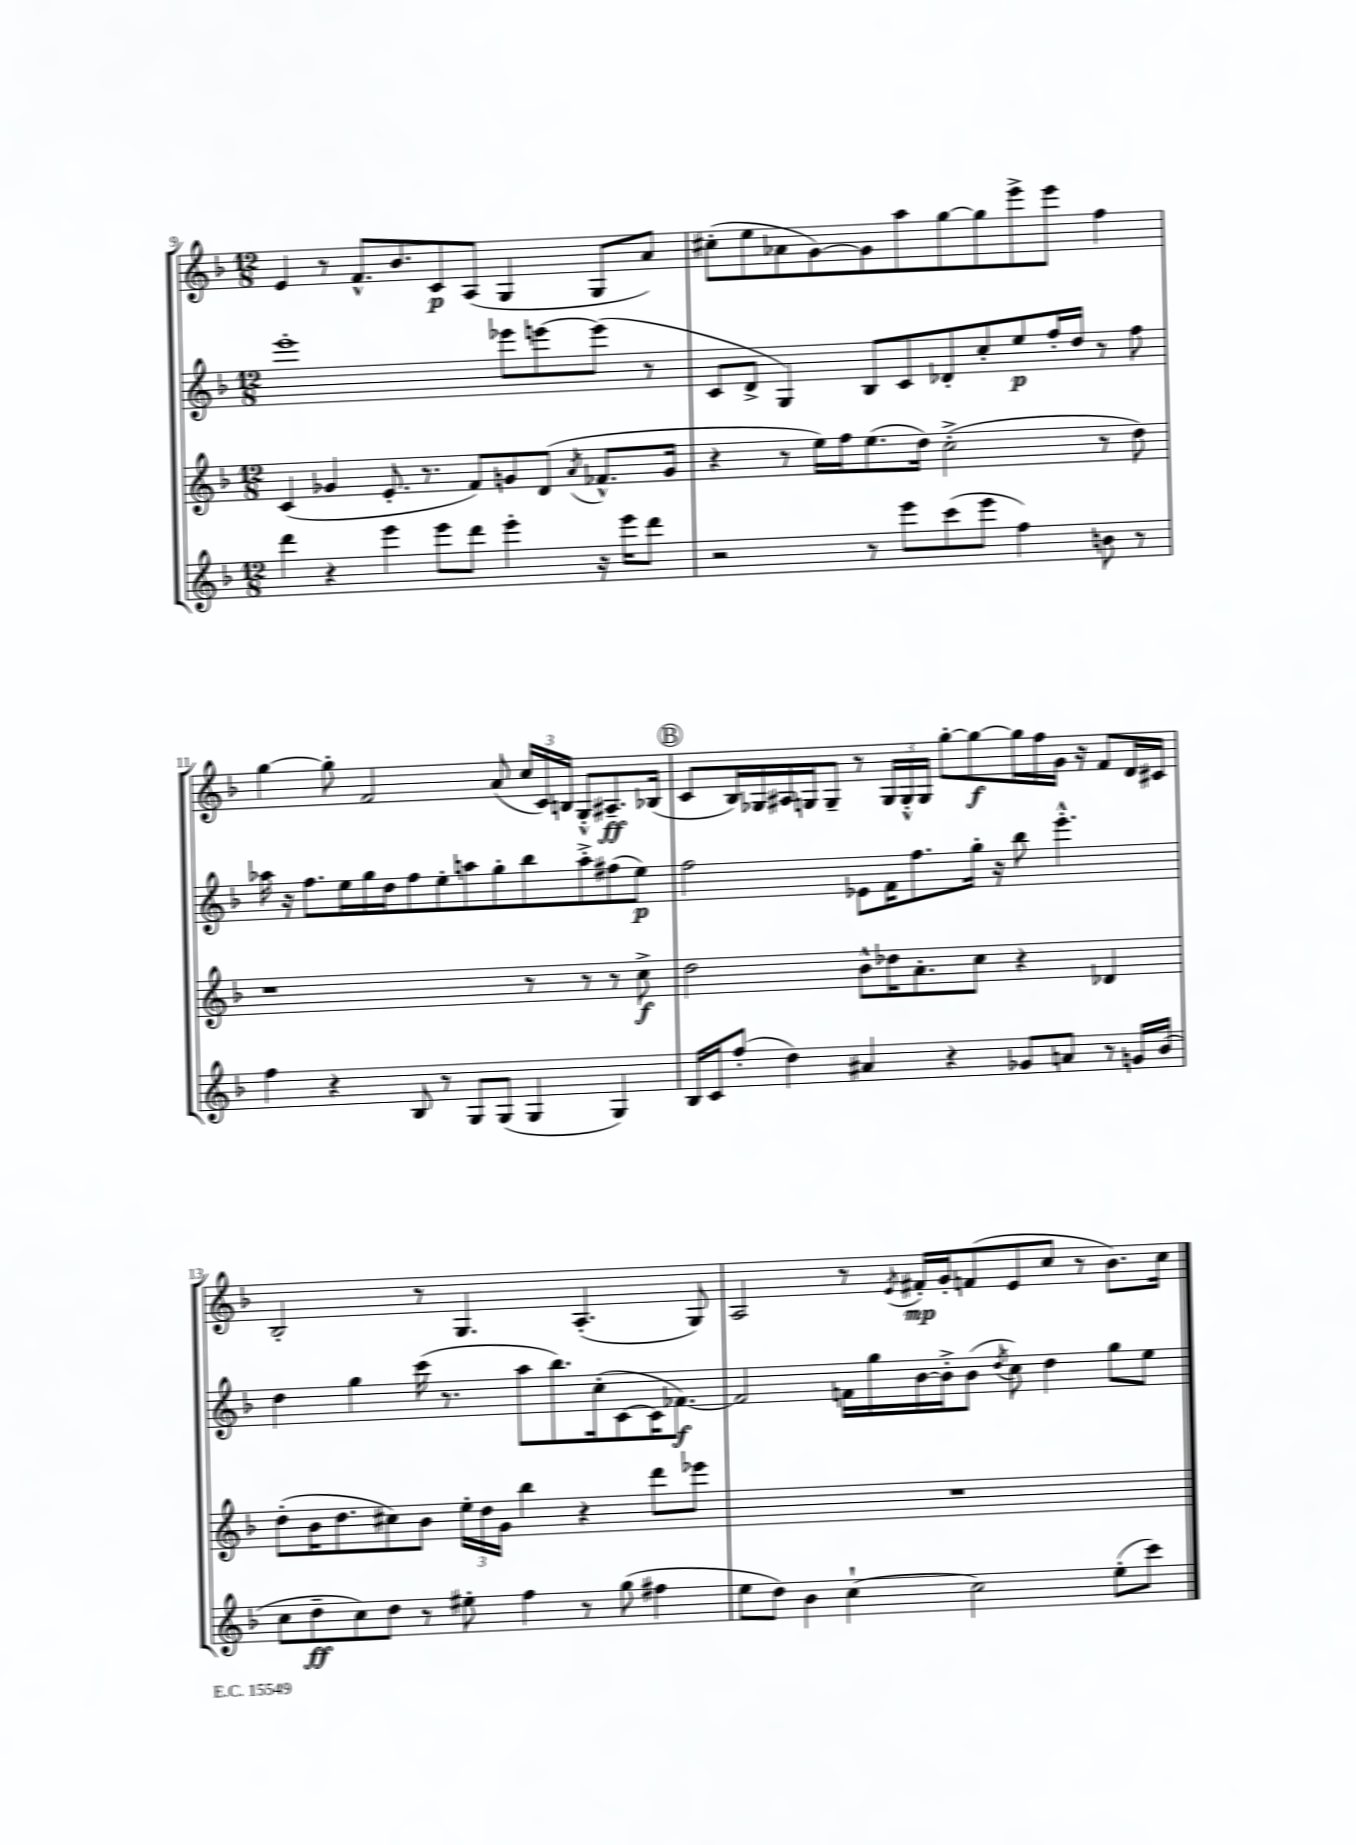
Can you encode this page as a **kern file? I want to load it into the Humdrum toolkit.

**kern	**dynam	**kern	**dynam	**kern	**dynam	**kern	**dynam
*part4	*part4	*part3	*part3	*part2	*part2	*part1	*part1
*staff4	*staff4	*staff3	*staff3	*staff2	*staff2	*staff1	*staff1
*clefG2	*	*clefG2	*	*clefG2	*	*clefG2	*
*k[b-]	*	*k[b-]	*	*k[b-]	*	*k[b-]	*
*M12/8	*	*M12/8	*	*M12/8	*	*M12/8	*
=9	=9	=9	=9	=9	=9	=9	=9
4ddd\	.	(4c/	.	1eee'	.	4e/	.
4r	.	4g-X/	.	.	.	8r	.
.	.	.	.	.	.	8.f^^/L	.
4eee\	.	8.e'/	.	.	.	.	.
.	.	.	.	.	.	8.b-/	.
.	.	8.r	.	.	.	.	.
8eee\L	.	.	.	.	.	8c/	p
8ddd\J	.	8f/L)	.	.	.	(8A/J	.
4eee'\	.	8gn/	.	8eee-X\L	.	4G/	.
.	.	(8d/J	.	[8eeen\	.	.	.
.	.	8qa/	.	.	.	.	.
16r	.	8.f-X^^/L	.	(8eee\J]	.	8G/L	.
16eee\KL	.	.	.	.	.	.	.
8ddd\J	.	.	.	8r	.	8a/J)	.
.	.	16g/Jk	.	.	.	.	.
=10	=10	=10	=10	=10	=10	=10	=10
2r	.	4r	.	8c/L	.	(8cc#X'\L	.
.	.	.	.	8d^/J	.	8ee\	.
.	.	8r	.	4G/)	.	8a-X\	.
.	.	16ee\LL)	.	.	.	[8g\)	.
.	.	16ff\J	.	.	.	.	.
8r	.	(8.ee\	.	8B-/L	.	8g\]	.
8eee\L	.	.	.	8c/	.	8aa\	.
.	.	16dd\Jk)	.	.	.	.	.
(8ccc\	.	(2cc'^\	.	8d-X'/	.	[8gg\	.
8eee\J	.	.	.	8cc'/	.	8gg\]	.
4ff\)	.	.	.	8ee/	p	8eee^\	.
.	.	.	.	16ff'/L	.	8eee\J	.
.	.	.	.	16dd/JJ	.	.	.
8bn\	.	8r	.	8r	.	4ff\	.
8r	.	8dd\)	.	8ff\	.	.	.
!!LO:LB:g=z
=11	=11	=11	=11	=11	=11	=11	=11
4ff\	.	1r	.	16aa-X\	.	[4gg\	.
.	.	.	.	16r	.	.	.
.	.	.	.	8.ff\L	.	.	.
4r	.	.	.	.	.	8gg'\]	.
.	.	.	.	16ee\L	.	.	.
.	.	.	.	16gg\	.	2f/	.
.	.	.	.	16dd\J	.	.	.
8B-/	.	.	.	8ff\	.	.	.
8r	.	.	.	8ee'\	.	.	.
8G/L	.	.	.	8aan\	.	.	.
(8G/J	.	.	.	8gg'\	.	(8a/	.
4G/	.	8r	.	8bb-\	.	24cc/LL	.
.	.	.	.	.	.	24c/)	.
.	.	.	.	.	.	24Bn/JJ	.
.	.	8r	.	8aa'^\	.	8G'^^/L	.
4G/)	.	8r	.	(8ff#X\	.	8.A#X~/	ff
.	.	8cc^\	f	8ee\J)	p	.	.
.	.	.	.	.	.	(16B-X/Jk	.
!!LO:REH:place=s1:t=B
=12	=12	=12	=12	=12	=12	=12	=12
16B-/LL	.	2dd\	.	2ff\	.	8c/L	.
16c/J	.	.	.	.	.	.	.
(8ff'/J	.	.	.	.	.	16B-/L)	.
.	.	.	.	.	.	16G-X/	.
4dd\)	.	.	.	.	.	16A#X/	.
.	.	.	.	.	.	16Gn/J	.
.	.	.	.	.	.	8G~/J	.
4a#X/	.	8b-^^\L	.	8e-X\L	.	8r	.
.	.	16dd-X\K	.	16f\K	.	24G/LL	.
.	.	.	.	.	.	24G'^^/	.
.	.	8.a'\	.	8.ff\	.	.	.
.	.	.	.	.	.	24G/JJ	.
4r	.	.	.	.	.	[8gg'\L	.
.	.	8cc\J	.	16gg'\Jk	.	8gg\_	f
.	.	.	.	16r	.	.	.
8g-X/L	.	4r	.	8bb-\	.	16gg\L]	.
.	.	.	.	.	.	16ff\	.
8an/J	.	.	.	4.eee'^^\	.	16g\JJ	.
.	.	.	.	.	.	16r	.
8r	.	4d-X/	.	.	.	8f/L	.
16gn/LL	.	.	.	.	.	16d/L	.
(16b-/JJ	.	.	.	.	.	16c#X/JJ	.
!!LO:LB:g=z
=13	=13	=13	=13	=13	=13	=13	=13
8cc\L	.	(8dd'\L	.	4dd\	.	2B-'/	.
8dd~\	ff	16b-\K	.	.	.	.	.
.	.	8.dd\	.	.	.	.	.
8cc\)	.	.	.	4gg\	.	.	.
8dd\J	.	8cc#X\)	.	.	.	.	.
8r	.	8b-\J	.	(16ccc\	.	8r	.
.	.	.	.	8.r	.	.	.
8ee#X'\	.	24ee'\LL	.	.	.	4.G/	.
.	.	24dd\	.	.	.	.	.
.	.	24g\JJ	.	.	.	.	.
4ff\	.	4bb-\	.	8aa\L	.	.	.
.	.	.	.	8.bb-\)	.	.	.
8r	.	4r	.	.	.	(4.A'/	.
.	.	.	.	(16cc'\k	.	.	.
(8gg\	.	.	.	[8c\	.	.	.
4ff#X\	.	8ddd\L	.	16c\K]	.	.	.
.	.	.	.	[8.f-X\J)	f	.	.
.	.	8eee-X\J	.	.	.	8G/)	.
=14	=14	=14	=14	=14	=14	=14	=14
8ee\L	.	1.r	.	2f-/]	.	2A/	.
8dd\J)	.	.	.	.	.	.	.
4b-\	.	.	.	.	.	.	.
[4cc`\	.	.	.	16fn\LL	.	8r	.
.	.	.	.	16gg\	.	.	.
.	.	.	.	.	.	8qe/	.
.	.	.	.	[16b-\	.	16f#X'/LL	mp
.	.	.	.	16b-'^\J]	.	16g'/J	.
2cc\]	.	.	.	(8b-\J	.	(8fn/	.
.	.	.	.	8qdd/	.	.	.
.	.	.	.	8cc\)	.	8e/	.
.	.	.	.	4dd\	.	8cc/J	.
.	.	.	.	.	.	8r	.
(8ee'\L	.	.	.	8gg\L	.	8.b-\L)	.
8ccc\J)	.	.	.	8ee\J	.	.	.
.	.	.	.	.	.	16cc\Jk	.
==	==	==	==	==	==	==	==
*-	*-	*-	*-	*-	*-	*-	*-
